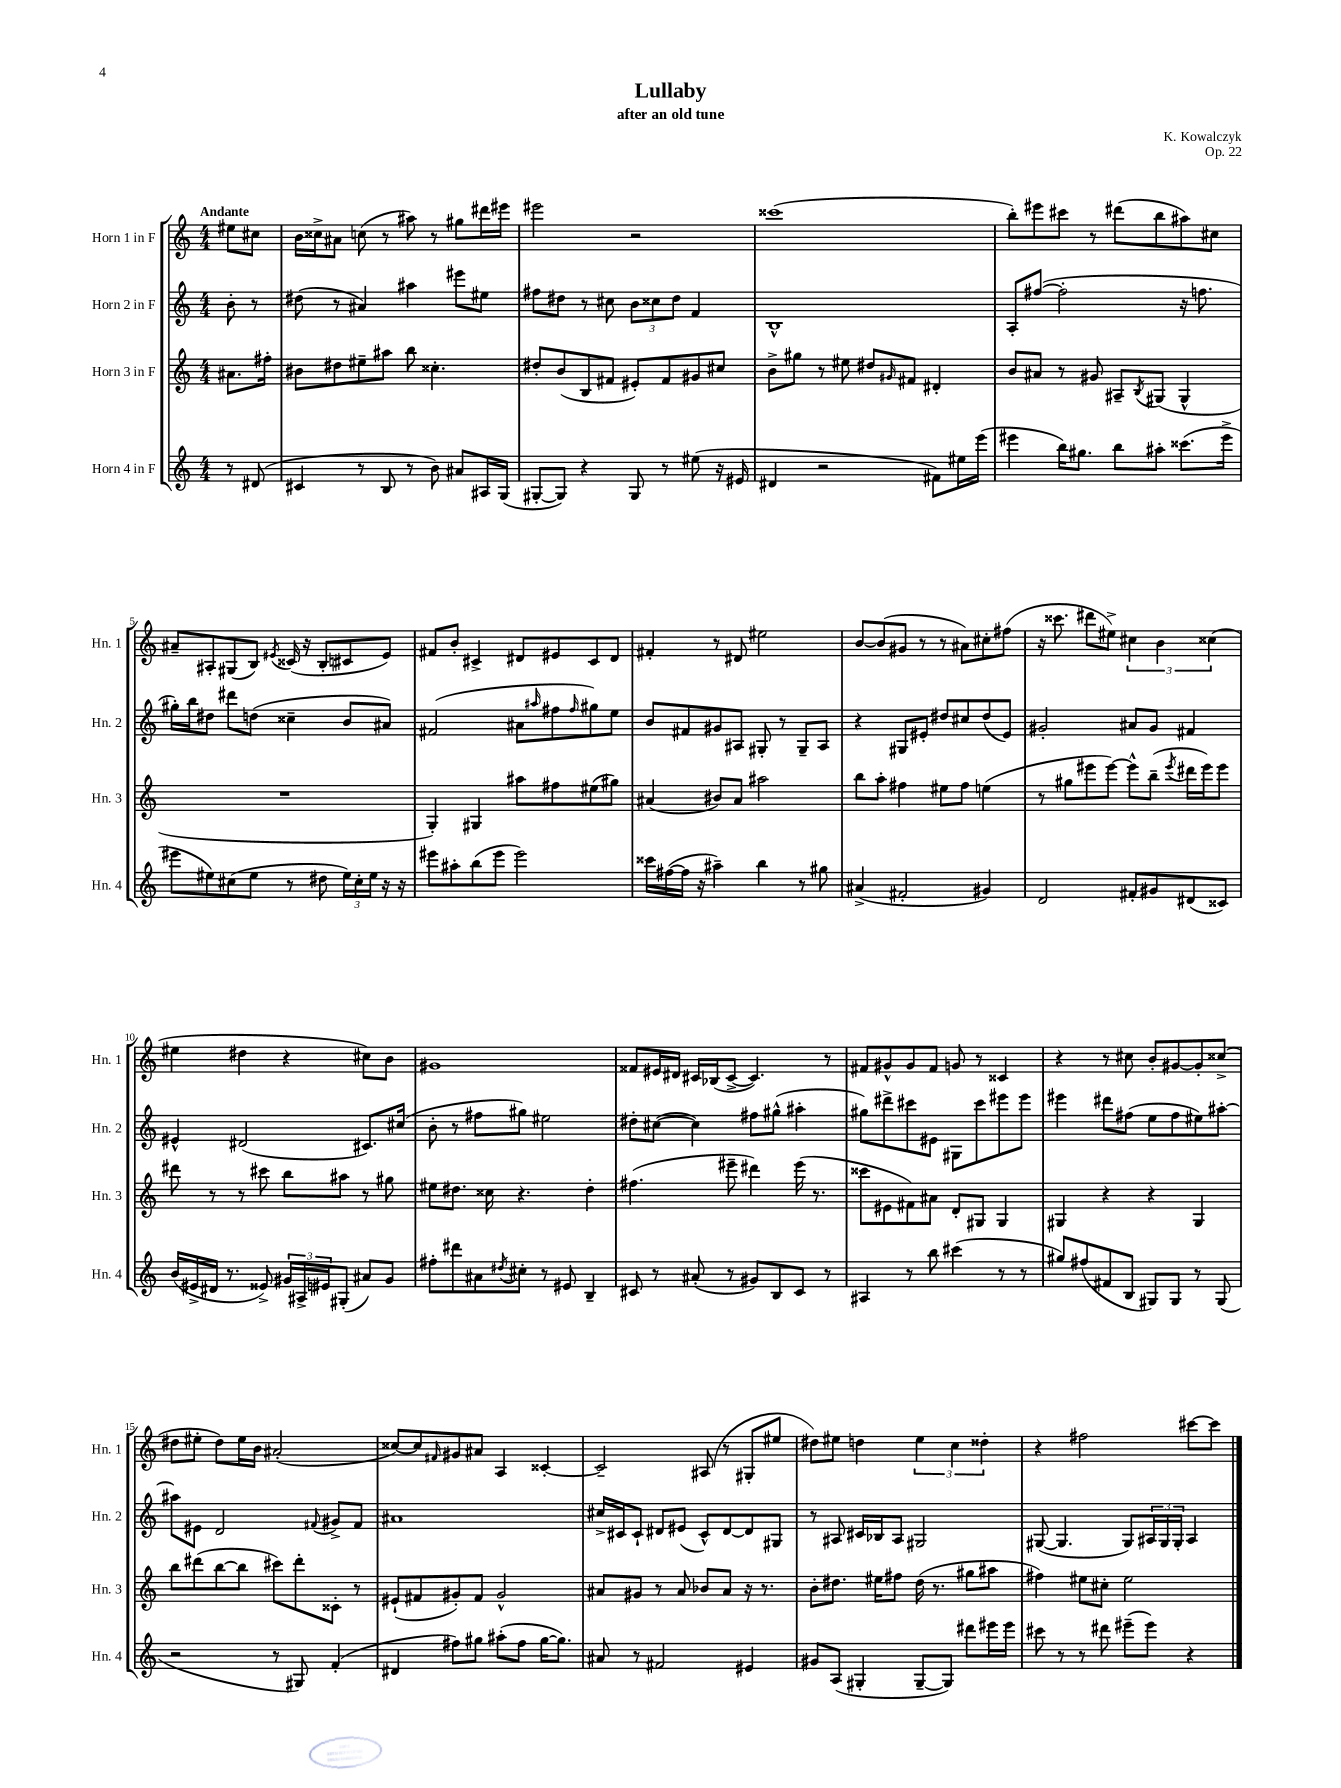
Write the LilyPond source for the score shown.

\header { title = "Lullaby" composer = "K. Kowalczyk" subtitle = "after an old tune" opus = "Op. 22" }
<<
\new StaffGroup <<
\new Staff = "s0" \with { instrumentName = "Horn 1 in F" shortInstrumentName = "Hn. 1" } {
    \clef treble \key c \major \numericTimeSignature \time 4/4 \partial 4 \tempo "Andante"
    eis''8 cis''8 |
    b'16 cisis''16-> ais'8 c''8( r8 ais''8) r8 gis''8 dis'''16 eis'''16 |
    eis'''2 r2 |
    cisis'''1( |
    b''8-.) eis'''8 cis'''8 r8 dis'''8( b''8 ais''8) cis''8 |
    ais'8-- ais8-. gis8( b8) \acciaccatura { eis'8 } cisis'16( r16 b8-. cis'8 eis'8) |
    fis'8 b'8-. cis'4-> dis'8 eis'8 cis'8 dis'8 |
    fis'4-. r8 dis'8 eis''2 |
    b'8~ b'8( gis'8 r8 r8 ais'8) cis''8-. fis''8( |
    r16 cisis'''8. dis'''8 eis''8->) \tuplet 3/2 { cis''4 b'4 cisis''4( } |
    eis''4 dis''4 r4 cis''8) b'8 |
    gis'1 |
    fisis'8 eis'16 dis'16 cis'16 bes16( cis'8~-> cis'4.) r8 |
    fis'8 gis'8-^ gis'8 fis'8 g'8 r8 cisis'4 |
    r4 r8 cis''8 b'8-. gis'8~ gis'8-. cisis''8->( |
    dis''8 eis''8-. dis''8) eis''16 b'16 ais'2-.( |
    cisis''8~) cisis''8 \grace { fis'16 } gis'8 ais'8 a4 cisis'4~-. |
    cisis'2-- ais8( r8 gis8-. eis''8 |
    dis''8) eis''8 d''4 \tuplet 3/2 { eis''4 c''4 disis''4-. } |
    r4 fis''2 cis'''8~ cis'''8 \bar "|." |
}
\new Staff = "s1" \with { instrumentName = "Horn 2 in F" shortInstrumentName = "Hn. 2" } {
    \clef treble \key c \major \numericTimeSignature \time 4/4 \partial 4
    b'8-. r8 |
    dis''8( r8 ais'4) ais''4 eis'''8 eis''8 |
    fis''8 dis''8 r8 cis''8 \tuplet 3/2 { b'8 cisis''8 dis''8 } f'4 |
    b1-^ |
    a8-. fis''8~( fis''2-. r16 f''8. |
    gis''16-.) b''16 dis''8 dis'''8 d''8( cisis''4-- b'8 ais'8) |
    fis'2( ais'8 \grace { ais''16 } fis''8 \grace { fis''16 } gis''8) e''8 |
    b'8 fis'8 gis'8 ais8 gis8-. r8 gis8-- ais8 |
    r4 gis8 eis'8-. dis''8 cis''8 dis''8( eis'8) |
    gis'2-. ais'8 gis'8 fis'4 |
    eis'4-^ dis'2( cis'8.) cis''16( |
    b'8-. r8 fis''8 gis''8) eis''2 |
    dis''8-. cis''8~( cis''4) fis''8 gis''8-^( ais''4-. |
    gis''8) dis'''8-> cis'''8 eis'8 gis8 cis'''8 eis'''8 eis'''8 |
    eis'''4 dis'''8 fis''8( e''8 fis''8 eis''8) ais''8~-. |
    ais''8 eis'8 d'2 \appoggiatura { fis'8 } gis'8-> fis'8 |
    ais'1 |
    cis''16-> cis'16 cis'8-! dis'8 eis'8( cis'8-^) dis'8~ dis'8 gis8 |
    r8 ais8 cis'16 bes16 ais8 gis2 |
    gis8~( gis4. gis8) \tuplet 3/2 { ais16 gis16 gis16-. } ais4 \bar "|." |
}
\new Staff = "s2" \with { instrumentName = "Horn 3 in F" shortInstrumentName = "Hn. 3" } {
    \clef treble \key c \major \numericTimeSignature \time 4/4 \partial 4
    ais'8. fis''16-. |
    bis'8 dis''8 eis''8-- ais''8 b''8 cisis''4.-. |
    dis''8-. b'8( b8 fis'8 eis'8-.) fis'8 gis'8 cis''8 |
    b'8-> gis''8 r8 eis''8 dis''8 \grace { gis'16 } fis'8 dis'4-. |
    b'8 ais'8 r8 gis'8 ais8-- \acciaccatura { b8 } gis8( gis4-^ |
    R1 |
    g4-.) gis4 ais''8 fis''8 eis''8( gis''8) |
    ais'4( bis'8) ais'8 ais''2 |
    b''8 a''8-. fis''4 eis''8 fis''8 e''4( |
    r8 gis''8 eis'''8 eis'''8~) eis'''8-^ b''8--( \acciaccatura { eis'''8 } dis'''16 eis'''16) eis'''8 |
    dis'''8 r8 r8 cis'''8 b''8 ais''8 r8 gis''8 |
    eis''8 dis''8. cisis''16 r4. dis''4-. |
    fis''4.( eis'''8-- dis'''4) eis'''16( r8. |
    cisis'''8 eis'8 fis'8) ais'8 d'8-. gis8 gis4 |
    gis4 r4 r4 gis4 |
    b''8 dis'''8( b''8~ b''8 cis'''8) dis'''8-. cisis'8-. r8 |
    eis'8-!( fis'8 gis'8-.) fis'8 gis'2-^ |
    ais'8 gis'8 r8 ais'8 bes'8 ais'8 r16 r8. |
    b'8-. dis''8. eis''16 fis''8 dis''16( r8. gis''8 ais''8 |
    fis''4) eis''8 cis''8-. eis''2 \bar "|." |
}
\new Staff = "s3" \with { instrumentName = "Horn 4 in F" shortInstrumentName = "Hn. 4" } {
    \clef treble \key c \major \numericTimeSignature \time 4/4 \partial 4
    r8 dis'8( |
    cis'4 r8 b8 r8 b'8) ais'8 ais16 g16( |
    gis8~-. gis8) r4 gis8 r8 eis''8( r16 eis'16 |
    dis'4 r2 fis'8) eis''16 e'''16( |
    eis'''4 b''16) gis''8. b''8 ais''8-. cisis'''8.( eis'''16-> |
    eis'''8 eis''8) cis''8( eis''8 r8 dis''8 \tuplet 3/2 { eis''16) cis''16-. eis''16 } r16 r16 |
    eis'''8 ais''8-. b''8( eis'''8 eis'''2) |
    cisis'''16 fis''16~( fis''16 r16 ais''4--) b''4 r8 gis''8 |
    ais'4->( fis'2-. gis'4) |
    d'2 fis'8-. gis'8 dis'8( cisis'8) |
    b'16( eis'16-> dis'16 r8. eisis'8->) \tuplet 3/2 { gis'16 ais16-> eis'16 } gis8-.( ais'8) gis'8 |
    fis''8-. dis'''8 ais'8 \acciaccatura { dis''8 } cis''8-. r8 eis'8 b4-- |
    cis'8 r8 ais'8-.( r8 gis'8) b8 cis'8 r8 |
    ais4 r8 b''8 cis'''4( r8 r8 |
    gis''8) fis''8( fis'8 b8 gis8) gis8 r8 gis8( |
    r2 r8 gis8) f'4-.( |
    dis'4 fis''8) gis''8 ais''8-.( fis''8 gis''16~ gis''8.) |
    ais'8 r8 fis'2 eis'4 |
    gis'8 a8( gis4-. gis8~-- gis8) dis'''8 eis'''16 eis'''16 |
    cis'''8 r8 r8 dis'''8 eis'''8--( eis'''8) r4 \bar "|." |
}
>>
>>
